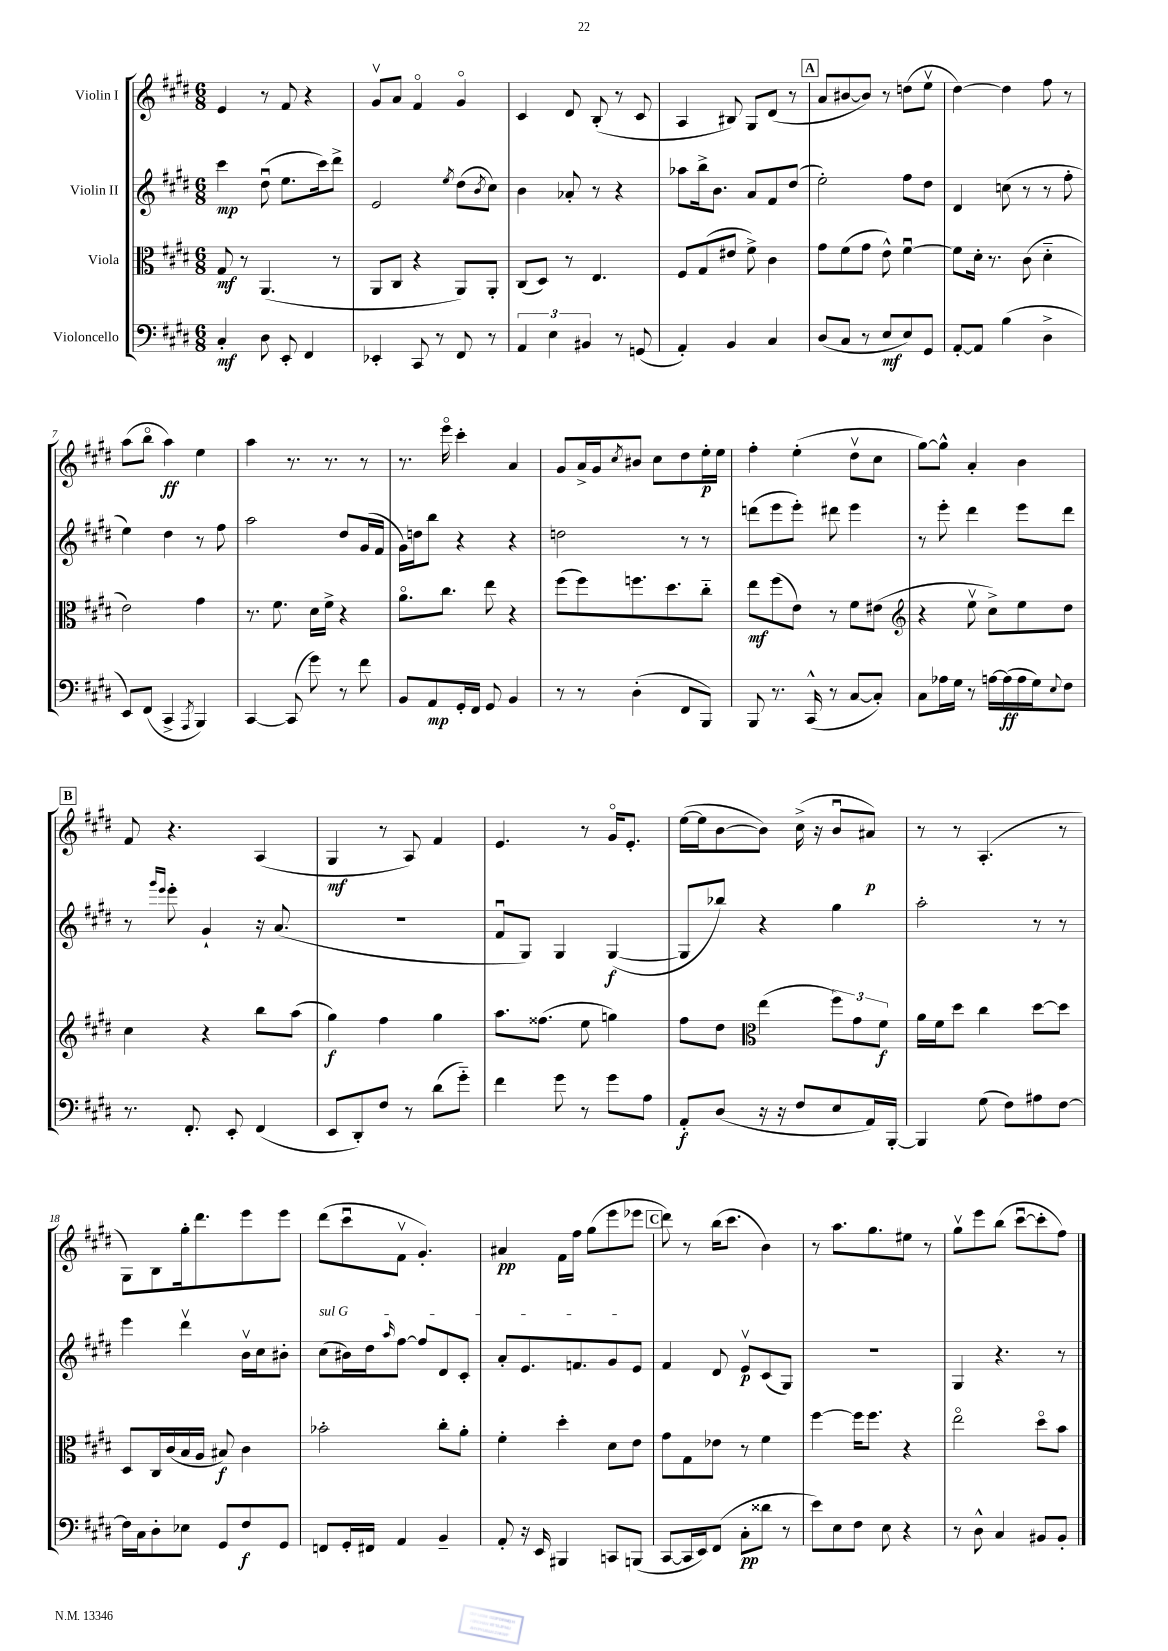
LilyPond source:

<<
\new StaffGroup <<
\new Staff = "s0" \with { instrumentName = "Violin I" } {
    \clef treble \key e \major \numericTimeSignature \time 6/8
    e'4 r8 fis'8 r4 |
    gis'8\upbow a'8 fis'4\flageolet gis'4\flageolet |
    cis'4 dis'8 b8-.( r8 cis'8 |
    a4 bis8) gis8 dis'8( r8 |
    \mark \markup { \box "A" } a'8 bis'8~ bis'8) r8 d''8( e''8\upbow |
    dis''4~) dis''4 fis''8 r8 |
    a''8( b''8\flageolet a''4\ff) e''4 |
    a''4 r8. r8. r8 |
    r8. e'''16\flageolet cis'''4-. a'4 |
    gis'8 a'16-> gis'16 \acciaccatura { cis''8 } bis'8 cis''8 dis''8 e''16-.\p e''16 |
    fis''4-. e''4-.( dis''8\upbow cis''8 |
    gis''8~) gis''8-^ a'4-. b'4 |
    \mark \markup { \box "B" } fis'8 r4. a4( |
    gis4\mf r8 a8) fis'4 |
    e'4. r8 gis'16\flageolet e'8.-. |
    e''16~( e''16 b'8~ b'8) cis''16->( r16 b'8\downbow ais'8\p) |
    r8 r8 a4.-.( r8 |
    gis8) b8 gis''16-. dis'''8. e'''8 e'''8 |
    dis'''8( cis'''8\downbow fis'8\upbow gis'4.-.) |
    ais'4\pp fis'16 fis''16 gis''8( e'''8 ees'''8 |
    \mark \markup { \box "C" } dis'''8) r8 b''16( cis'''8. b'4) |
    r8 a''8. gis''8. eis''8 r8 |
    gis''8\upbow e'''8 b''8( cis'''8~\downbow cis'''8-. fis''8) \bar "|." |
}
\new Staff = "s1" \with { instrumentName = "Violin II" } {
    \clef treble \key e \major \numericTimeSignature \time 6/8
    cis'''4\mp dis''8\downbow( e''8. cis'''16) dis'''8-> |
    e'2 \acciaccatura { e''8 } dis''8( \acciaccatura { b'8 } cis''8) |
    b'4 aes'8-. r8 r4 |
    aes''8 b''16-> b'8. a'8 fis'8 dis''8( |
    \mark \markup { \box "A" } e''2-.) fis''8 dis''8 |
    dis'4 c''8( r8 r8 fis''8-. |
    e''4) dis''4 r8 fis''8 |
    a''2 dis''8 gis'16( fis'16 |
    gis'16) d''16 b''8 r4 r4 |
    d''2 r8 r8 |
    d'''8( e'''8 e'''8-.) dis'''8 e'''4 |
    r8 e'''8-. dis'''4 e'''8 dis'''8 |
    \mark \markup { \box "B" } r8 \grace { gis'''16 e'''16 } e'''8-. gis'4-! r16 a'8.( |
    R2. |
    fis'8\downbow gis8) gis4 gis4~\f( |
    gis8 bes''8) r4 gis''4 |
    a''2-. r8 r8 |
    e'''4 dis'''4\upbow b'16\upbow cis''16 bis'8-. |
    \once \override TextSpanner.bound-details.left.text = \markup { \italic "sul G" } cis''8\startTextSpan( bis'16) dis''16 \grace { a''16 } fis''8~ fis''8 dis'8 cis'8-. |
    a'8-. e'8. f'8. gis'8 e'8\stopTextSpan |
    \mark \markup { \box "C" } fis'4 dis'8 e'8\upbow\p cis'8( gis8) |
    R2. |
    gis4 r4. r8 \bar "|." |
}
\new Staff = "s2" \with { instrumentName = "Viola" } {
    \clef alto \key e \major \numericTimeSignature \time 6/8
    gis8\mf r8 a,4.( r8 |
    a,8 cis8 r4 a,8) a,8-. |
    cis8( dis8) r8 e4. |
    fis8 gis8( eis'8 fis'8->) cis'4 |
    \mark \markup { \box "A" } gis'8 fis'8( gis'8 e'8-^) fis'4~\downbow |
    fis'8 dis'16-. r8. cis'8( dis'4-_ |
    e'2) gis'4 |
    r8. fis'8. dis'16 fis'16-> r4 |
    a'8.\flageolet cis''8. e''8 r4 |
    fis''8( fis''8) f''8. dis''8. cis''8-_ |
    e''8\mf fis''8( e'8) r8 fis'8 eis'8( |
    \clef treble r4 e''8\upbow cis''8->) e''8 dis''8 |
    \mark \markup { \box "B" } cis''4 r4 b''8 a''8( |
    gis''4\f) fis''4 gis''4 |
    a''8. fisis''8.( e''8 g''4) |
    fis''8 dis''8 \clef alto e''4( \tuplet 3/2 { fis''8) gis'8 fis'8\f } |
    a'16 fis'16 dis''8 cis''4 dis''8~ dis''8 |
    dis8 cis16 cis'16( b16 a16 bis8\f) cis'4 |
    bes'2-. cis''8-. a'8-. |
    fis'4-. dis''4-. dis'8 e'8 |
    \mark \markup { \box "C" } gis'8 gis8 ees'8 r8 fis'4 |
    fis''4~ fis''16 fis''8. r4 |
    e''2\flageolet dis''8\flageolet b'8 \bar "|." |
}
\new Staff = "s3" \with { instrumentName = "Violoncello" } {
    \clef bass \key e \major \numericTimeSignature \time 6/8
    cis4-.\mf dis8 e,8-. fis,4 |
    ees,4-. cis,8 r8 fis,8 r8 |
    \tuplet 3/2 { a,4 e4 bis,4 } r8 g,8( |
    a,4-.) b,4 cis4 |
    \mark \markup { \box "A" } dis8( cis8 r8 e8\mf e8) gis,8 |
    a,8~-. a,8 b4( dis4-> |
    e,8) fis,8( cis,4-> \acciaccatura { a,,8 } b,,4) |
    cis,4~ cis,8( gis'8) r8 fis'8 |
    b,8 a,8\mp gis,16-. fis,16 gis,8 b,4 |
    r8 r8 dis4-.( fis,8 b,,8) |
    b,,8 r8. cis,16-^( r8 cis8~ cis8-.) |
    cis8 aes16 gis16 r8 a16~ a16\ff( a16 gis16) \appoggiatura { e8 } fis8 |
    \mark \markup { \box "B" } r8. fis,8.-. e,8-. fis,4( |
    e,8 dis,8-.) fis8 r8 dis'8( gis'8-_) |
    fis'4 gis'8 r8 gis'8 a8 |
    a,8-.\f dis8( r16 r16 fis8 e8 a,16) b,,16~-. |
    b,,4 gis8( fis8) ais8 fis8~ |
    fis16 cis16 dis8-. ees8 gis,8 fis8\f gis,8 |
    f,8 gis,16-. fis,16 a,4 b,4-- |
    a,8-. r16 e,16 bis,,4 c,8 b,,8( |
    \mark \markup { \box "C" } cis,8~ cis,16 e,16) fis,8( cis8-.\pp disis'8 r8 |
    e'8) e8 fis8 e8 r4 |
    r8 dis8-^ cis4 bis,8 bis,8-. \bar "|." |
}
>>
>>
